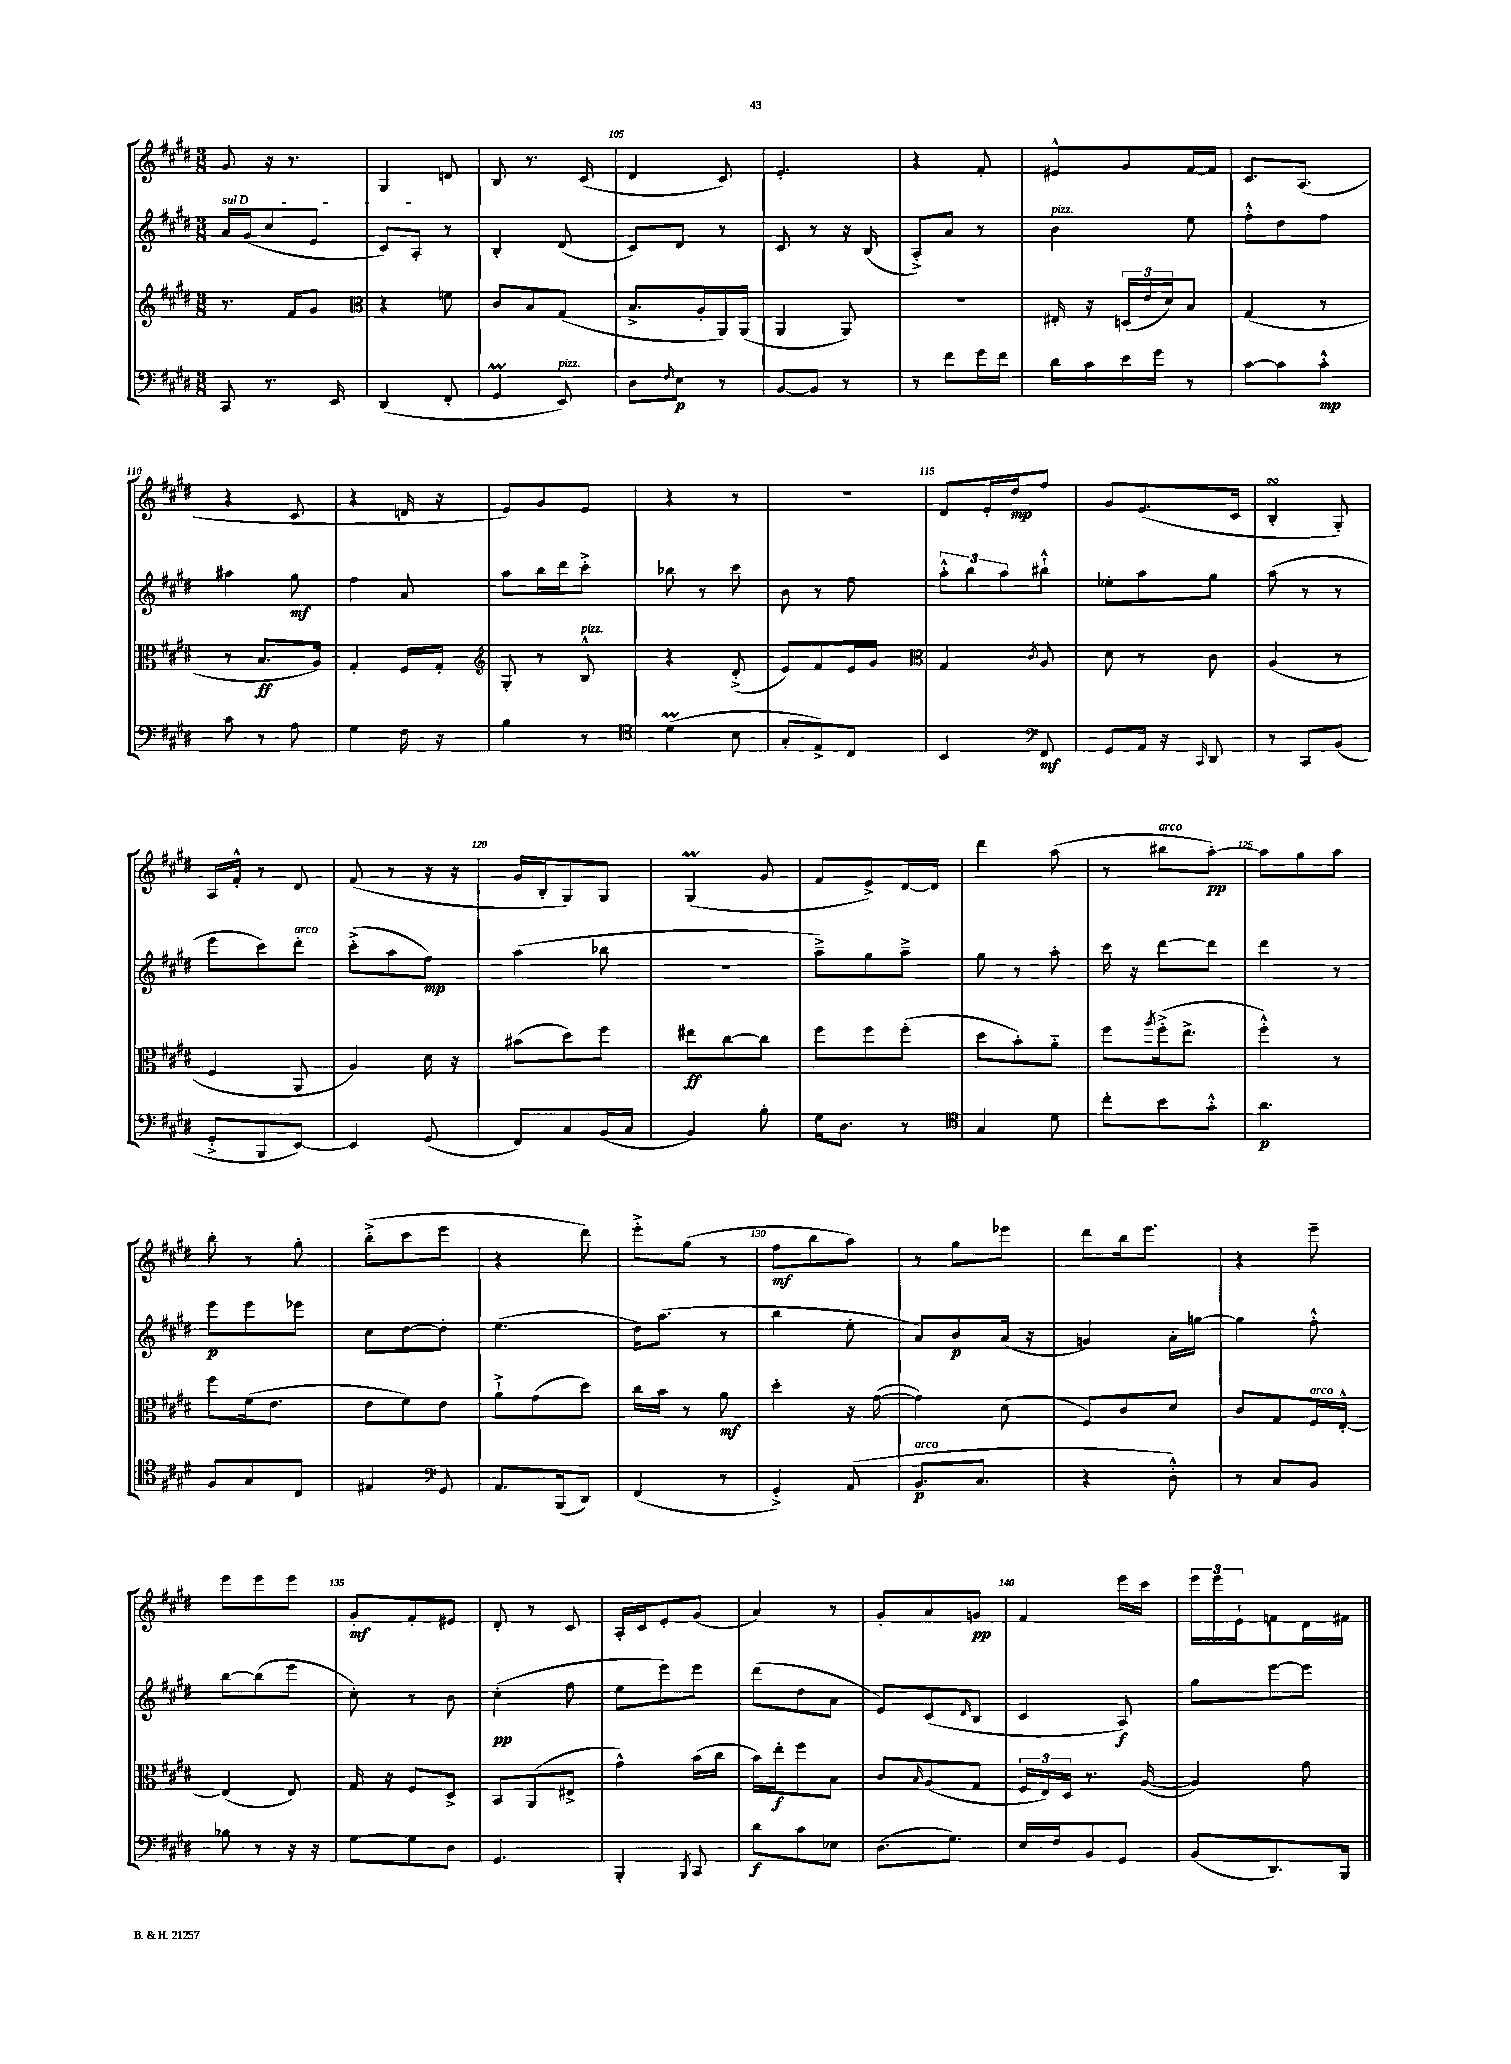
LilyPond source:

<<
\new StaffGroup <<
\new Staff = "s0" {
    \clef treble \key e \major \numericTimeSignature \time 3/8
    gis'8 r16 r8. |
    gis4 d'8 |
    b8 r8. cis'16( |
    dis'4 cis'8) |
    e'4.-. |
    r4 fis'8-. |
    eis'8-^ gis'8 fis'16~ fis'16 |
    cis'8. a8.( |
    r4 cis'8 |
    r4 d'16 r16 |
    e'8) gis'8 e'8 |
    r4 r8 |
    R4. |
    dis'8 e'16-. dis''16\mp fis''8 |
    gis'8 e'8.( cis'16 |
    b4-.\turn gis8-.) |
    a16 fis'16-.-^ r8 dis'8 |
    fis'8( r8 r16 r16 |
    gis'16 b16-. gis8) gis8 |
    gis4\prall( gis'8 |
    fis'8 e'8->) dis'16~ dis'16 |
    dis'''4 a''8( |
    r8 bis''8^\markup { \italic "arco" } a''8~-.\pp) |
    a''8 gis''8 a''8 |
    b''8-. r8 gis''8-. |
    b''8-.->( cis'''8 e'''8 |
    r4 dis'''8) |
    e'''8-.-> gis''8( r8 |
    fis''8\mf b''8 a''8) |
    r8 gis''8 ees'''8 |
    dis'''8 b''16 e'''8. |
    r4 e'''8-- |
    e'''8 e'''8 e'''8 |
    gis'8-.\mf fis'8-. eis'8 |
    dis'8-. r8 cis'8 |
    a16-. cis'16 e'8-. gis'8( |
    a'4) r8 |
    gis'8-. a'8 g'8\pp |
    fis'4 e'''16 cis'''16 |
    \tuplet 3/2 { e'''16 e'''16 e'16-! } f'8 dis'16 fis'16 \bar "|." |
}
\new Staff = "s1" {
    \clef treble \key e \major \numericTimeSignature \time 3/8
    \once \override TextSpanner.bound-details.left.text = \markup { \italic "sul D" } a'16\startTextSpan gis'16( cis''8 e'8 |
    cis'8) a8-.\stopTextSpan r8 |
    b4-. dis'8( |
    cis'8) dis'8 r8 |
    cis'8 r8 r16 b16( |
    a8-.->) a'8 r8 |
    b'4^\markup { \italic "pizz." } e''8 |
    fis''8-.-^ dis''8 fis''8 |
    ais''4 gis''8\mf |
    fis''4 a'8 |
    a''8 b''16 dis'''16 cis'''8-.-> |
    bes''8 r8 cis'''8 |
    b'8 r8 fis''8 |
    \tuplet 3/2 { a''8-.-^ b''8 a''8 } bis''8-!-^ |
    ees''8-. a''8 gis''8 |
    a''8( r8 r8 |
    e'''8 cis'''8) dis'''8-.^\markup { \italic "arco" } |
    cis'''8-.->( a''8 fis''8\mp) |
    a''4( bes''8 |
    r4. |
    a''8--->) gis''8 a''8---> |
    gis''8 r8 a''8-. |
    cis'''16 r16 dis'''8~ dis'''8 |
    dis'''4 r8 |
    e'''8\p e'''8 ees'''8 |
    cis''8 dis''8~ dis''8-. |
    e''4.( |
    dis''16) a''8.( r8 |
    b''4 e''8-. |
    a'8) b'8\p a'16( r16 |
    g'4) a'16-. g''16~ |
    g''4 fis''8-.-^ |
    b''8~ b''8( e'''8 |
    cis''8-.) r8 b'8 |
    cis''4-.\pp( fis''8 |
    e''8 e'''8) e'''8 |
    dis'''8( dis''8 a'8 |
    e'8) cis'8( \grace { dis'16 } b8 |
    cis'4 a8\f) |
    gis''8 e'''8~ e'''8 \bar "|." |
}
\new Staff = "s2" {
    \clef treble \key e \major \numericTimeSignature \time 3/8
    r8. fis'16 gis'8 |
    \clef alto r4 f'8 |
    cis'8 b8 gis8( |
    b8.-> a16-. a,16) a,16( |
    a,4 a,8) |
    R4. |
    eis16-. r16 \tuplet 3/2 { d16( e'16 dis'16) } b8 |
    gis4( r8 |
    r8 b8.\ff a16) |
    gis4-. fis16 gis16-. |
    \clef treble gis8-. r8 b8-^^\markup { \italic "pizz." } |
    r4 dis'8-.->( |
    e'8) fis'8 e'16 gis'16 |
    \clef alto gis4 \acciaccatura { cis'8 } a8 |
    dis'8 r8 cis'8 |
    a4( r8 |
    fis4 a,8 |
    a4) dis'16 r16 |
    bis'8( dis''8) fis''8 |
    eis''8\ff cis''8~ cis''8 |
    fis''8 fis''8 fis''8-.( |
    dis''8 b'8-.) a'8-_ |
    fis''8 \acciaccatura { a''8 } fis''16-.->( e''8.-> |
    fis''4-.-^) r8 |
    fis''8 fis'16( e'8. |
    e'8 fis'8) e'8 |
    a'8-!-> gis'8( dis''8) |
    cis''16 b'16 r8 a'8\mf |
    dis''4-. r16 gis'16~( |
    gis'4) dis'8( |
    fis8) cis'8 dis'8 |
    cis'8 gis8 fis16^\markup { \italic "arco" } e16~-.-^ |
    e4( e8) |
    gis16 r16 fis8 dis8-> |
    b,8 a,8( eis8-> |
    gis'4-^) b'16( cis''16 |
    b'16) e''16-.\f fis''8 b8 |
    cis'8 \grace { b16 } a8( gis8 |
    \tuplet 3/2 { fis16 e16) dis16 } r8. a16~( |
    a4) gis'8 \bar "|." |
}
\new Staff = "s3" {
    \clef bass \key e \major \numericTimeSignature \time 3/8
    cis,8 r8. e,16 |
    dis,4( fis,8-. |
    gis,4\prall e,8^\markup { \italic "pizz." }) |
    dis8 \grace { fis16 } e8\p r8 |
    b,8~ b,8 r8 |
    r8 fis'8 gis'16 fis'16 |
    dis'16 cis'16 e'16 gis'16 r8 |
    cis'8~ cis'8 cis'8-.-^\mp |
    cis'8 r8 a8 |
    gis4 fis16 r16 |
    b4 r8 |
    \clef tenor dis'4\prall( b8 |
    gis8-. e8->) cis8 |
    b,4 \clef bass fis,8\mf |
    gis,8 a,16 r16 \grace { cis,16 } dis,8 |
    r8 cis,8 b,8( |
    gis,8-.-> b,,8 e,8~) |
    e,4 gis,8( |
    fis,8) cis8 b,16( cis16 |
    b,4) b8-. |
    gis16 dis8. r8 |
    \clef tenor gis4 dis'8 |
    cis''8-. b'8 gis'8-.-^ |
    a'4.\p |
    fis8 gis8 cis8 |
    eis4 \clef bass gis,8 |
    a,8. b,,16( dis,8) |
    fis,4( r8 |
    gis,4-.->) a,8( |
    b,8.\p^\markup { \italic "arco" } cis8. |
    r4 dis8-.-^) |
    r8 cis8 b,8 |
    bes8 r8 r16 r16 |
    gis8~ gis8 dis8 |
    gis,4. |
    b,,4-. \acciaccatura { b,,8 } cis,8 |
    dis'8\f cis'8 ees8 |
    dis8.( gis8.) |
    e16 fis16 b,8 gis,8 |
    b,8( dis,8.) b,,16 \bar "|." |
}
>>
>>
\layout { \context { \Score currentBarNumber = #102 \override BarNumber.break-visibility = ##(#f #t #t) barNumberVisibility = #(every-nth-bar-number-visible 5) } }
